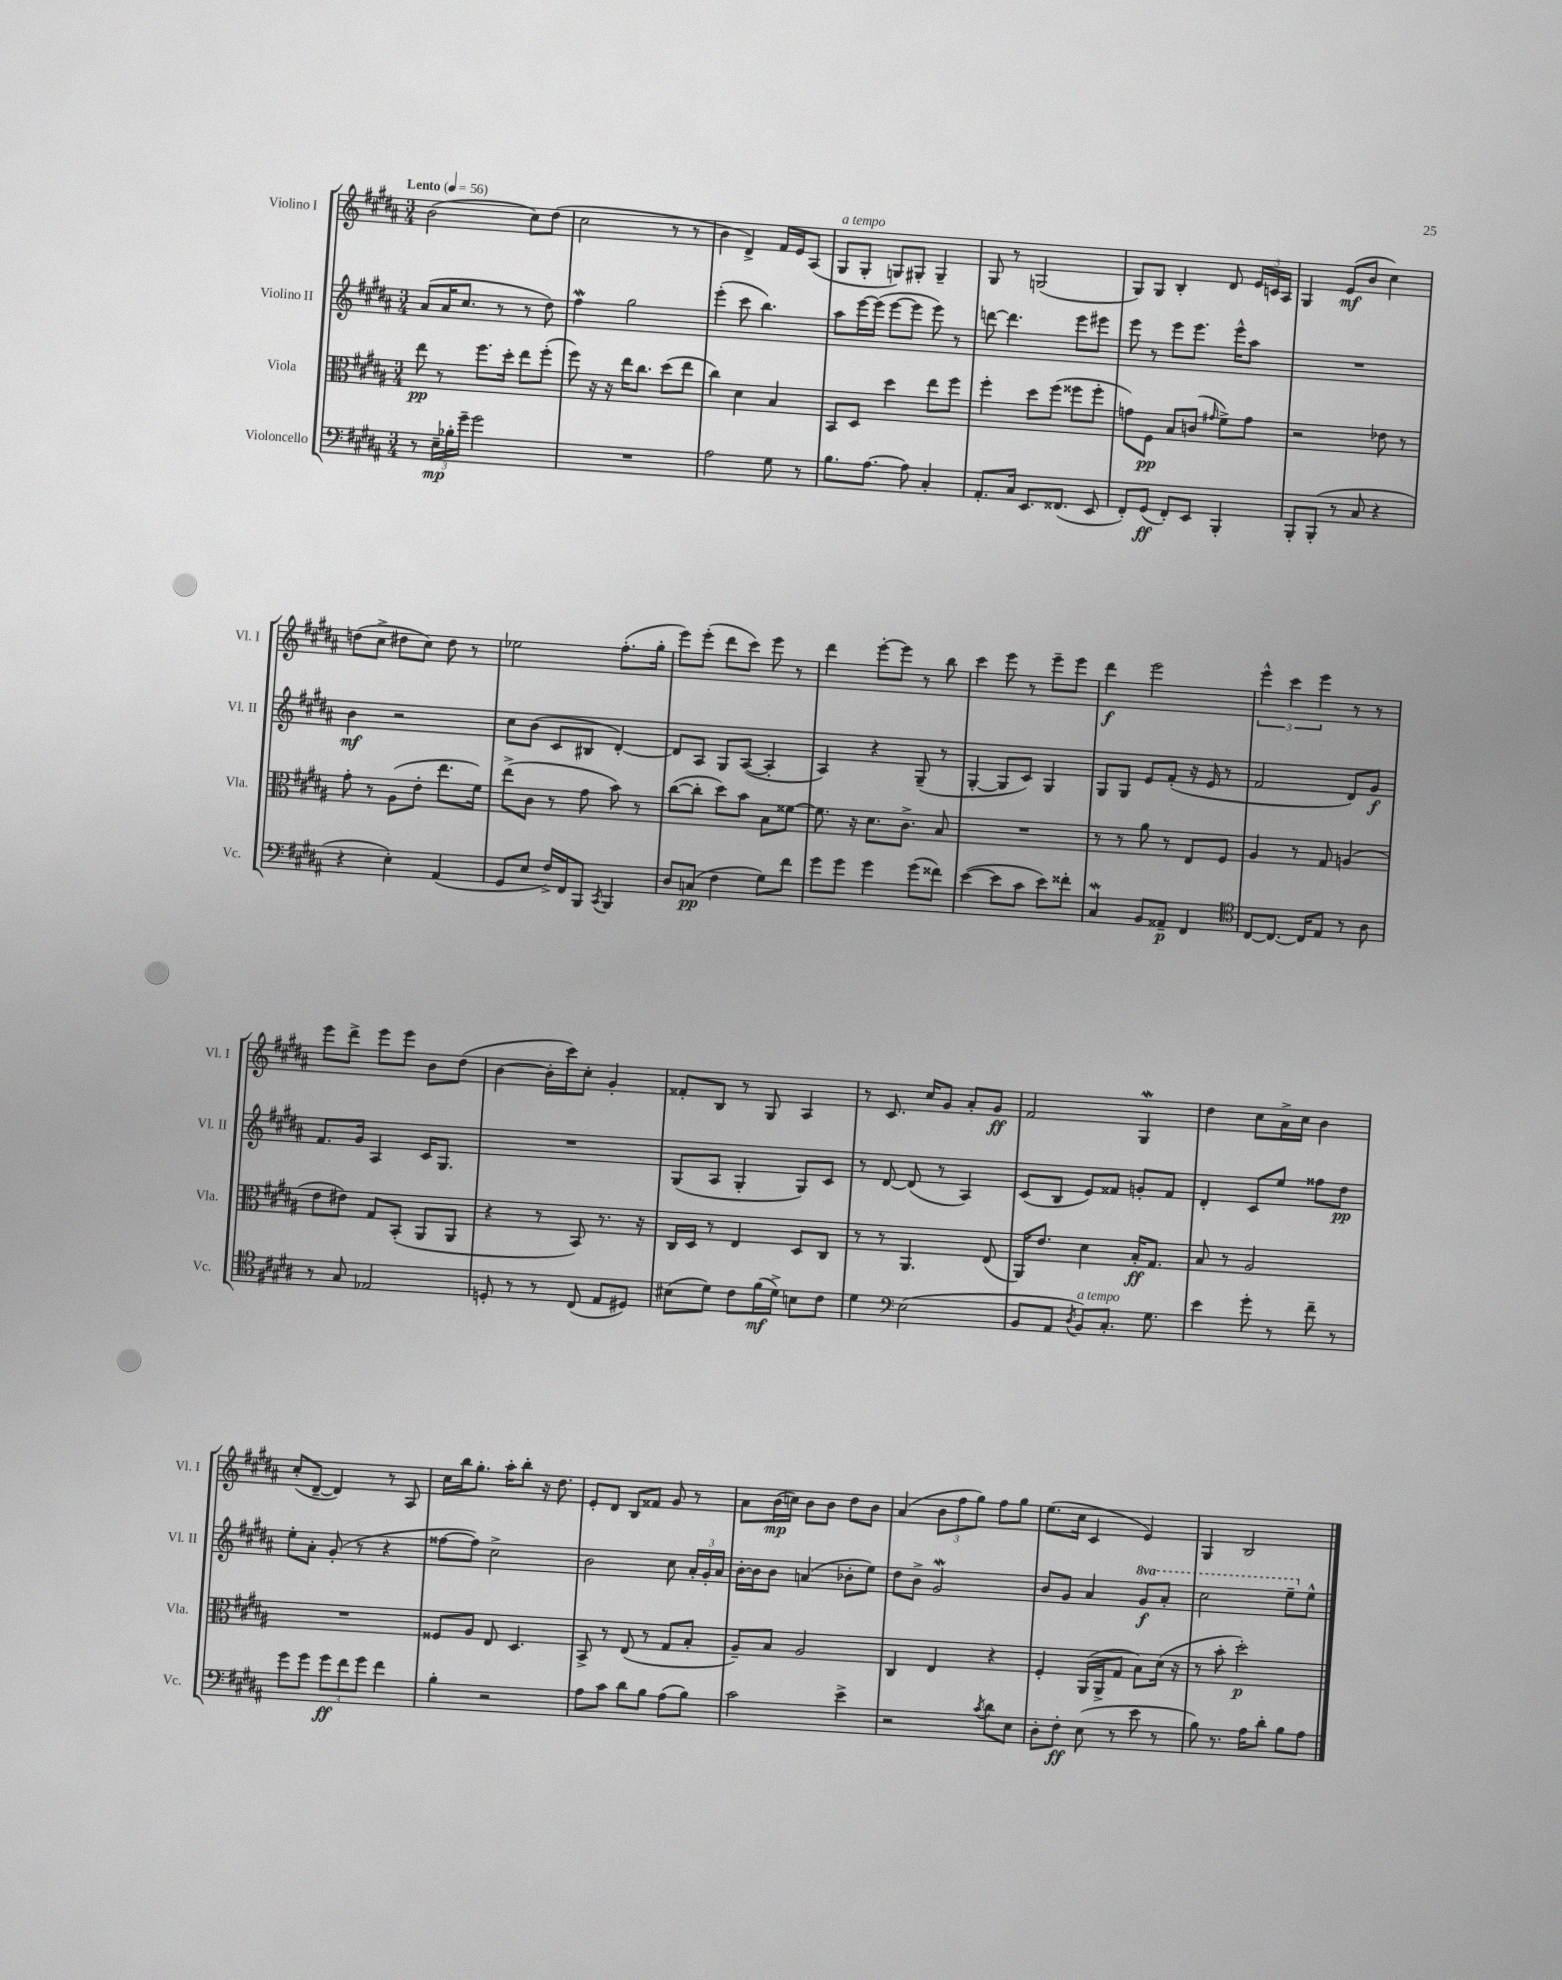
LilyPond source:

<<
\new StaffGroup <<
\new Staff = "s0" \with { instrumentName = "Violino I" shortInstrumentName = "Vl. I" } {
    \clef treble \key b \major \numericTimeSignature \time 3/4 \tempo "Lento" 4 = 56
    \autoBeamOff b'2( cis''8[) dis''8]( |
    cis''2 r8 r8 |
    b'4 dis'4->) fis'16[ e'16 ais8]( |
    gis8[^\markup { \italic "a tempo" } gis8]-. g8[) gis8]-. gis4-- |
    gis8 r8 g2( |
    gis8[) gis8] b4-. dis'8 \tuplet 3/2 { e'16[ c'16 ais16] } |
    gis4 e'8[\mf( b'8] cis''4) |
    d''8[( cis''8]-> dis''8[ cis''8]) dis''8 r8 |
    ees''2 fis''8.[-.( gis''16]-. |
    e'''8[) e'''8]-.( dis'''8[ cis'''8]) e'''8 r8 |
    dis'''4 e'''8[~-. e'''8] r8 b''8 |
    cis'''4 e'''8 r8 e'''8[-- e'''8] |
    dis'''4\f e'''2 |
    \tuplet 3/2 { e'''4-^ cis'''4 e'''4 } r8 r8 |
    e'''8[ dis'''8]-> e'''8[ e'''8] b'8[ dis''8]( |
    b'4~ b'16[-. cis'''16) cis''8]-. gis'4-. |
    fisis'8[-. b8] r8 gis8 ais4 |
    r8 cis'8. cis''16[ gis'8] ais'8[-. gis'8]\ff |
    fis'2 gis4\mordent |
    dis''4 cis''8[ ais'16-> cis''16] b'4 |
    cis''8[-.( dis'8]~-- dis'4) r8 ais8 |
    cis''16[ b''16 gis''8.]-. ais''16[-. b''8]-. r16 dis''8. |
    e'8[-. dis'8] b8[ fisis'8] gis'8 r8 |
    ais'8[ b'16\mp( c''16]) b'8[ b'8] dis''8[ b'8] |
    ais'4( \tuplet 3/2 { b'8[ fis''8 gis''8]) } fis''8[ gis''8] |
    e''8.[( cis''16] cis'4 e'4) |
    gis4 b2 \bar "|." |
}
\new Staff = "s1" \with { instrumentName = "Violino II" shortInstrumentName = "Vl. II" } {
    \clef treble \key b \major \numericTimeSignature \time 3/4 \set Staff.ottavationMarkups = #ottavation-simple-ordinals
    \autoBeamOff ais'8[( ais'16 cis''8.] r8 r8 dis''8) |
    fis''4\mordent gis''2 |
    e'''4-.( cis'''8 b''4.) |
    ais''8[ e'''16~ e'''16]( e'''8[~ e'''8] e'''8) r8 |
    d'''8~ d'''4. e'''8[ eis'''8] |
    e'''8 r8 e'''8[ e'''8.] e'''16[-^ ais''8] |
    R2. |
    b'4\mf r2 |
    cis''8[ b'8]( cis'8[ bis8] dis'4~-.) |
    dis'8[ ais8] gis8[ ais8]~( ais4-. |
    ais4) r4 gis8--( r8 |
    gis4~-. gis8[ cis'8]) gis4 |
    gis8[ gis8] e'8[ fis'8]-.( r16 e'16 r8 |
    fis'2 dis'8[) gis'8]\f |
    fis'8.[ gis'16] ais4 cis'16[ gis8.] |
    R2. |
    gis8[( ais8] gis4-. gis8[) cis'8] |
    r8 dis'8~ dis'8( r8 ais4) |
    cis'8[( b8] e'8[) fisis'8] g'8[-. fisis'8] |
    dis'4-. cis'8[ e''8] fisis''8[ dis''8]\pp |
    e''8[-. ais'8]-. gis'8-.( r8 r4 |
    fisis''8[~ fisis''8]) cis''2-> |
    b'2 cis''8 \tuplet 3/2 { ais'16[-. gis'16-. ais'16] } |
    b'16[~-. b'16 b'8] a'4( bes'8[-. e''8]) |
    dis''8[ b'8]-> gis'2\mordent |
    b'8[ gis'8] ais'4 \ottava #1 gis''8[\f ais''8]-. |
    cis'''2 e'''8[-- \ottava #0 e''8]-^ \bar "|." |
}
\new Staff = "s2" \with { instrumentName = "Viola" shortInstrumentName = "Vla." } {
    \clef alto \key b \major \numericTimeSignature \time 3/4
    \autoBeamOff e''8\pp r8 fis''8.[ dis''16]-. e''8[ fis''8]-.( |
    fis''8) r16 r16 e''16[ cis''8.] dis''8[( e''8] |
    cis''4) dis'4 b4 |
    b,8[ dis8] dis''4 e''8[ fis''8] |
    fis''4-. dis''8[ fis''8]( fisis''8[ fisis''8]-. |
    g'8[) fis8]\pp b8[ c'8]( \grace { gis'16 } fis'8[->) gis'8] |
    r2 ees'8 r8 |
    gis'8-. r8 ais8[( e'8]-. e''8.[ fis'16]) |
    e''8[->( cis'8] r8 gis'8 b'8) r8 |
    cis''8[~( cis''8]-. dis''8[) b'8] b8[ fisis'8]~ |
    fisis'8. r16 dis'8.[ cis'8.]-> b8 |
    R2. |
    r8 r8 ais'8 r8 e8[ fis8] |
    ais4 r8 gis8 a4( |
    e'8[ eis'8]) gis8[ b,8]-.( ais,8[ ais,8] |
    r4 r8 b,8) r8. r16 |
    cis16[ dis16] r8 e4 dis8[ cis8] |
    r8 r8 ais,4. e8( |
    ais,16[) e'8.] dis'4 b16[-.\ff gis8.] |
    b8 r8 ais2 |
    R2. |
    fisis8[ ais8] e8 dis4. |
    b,8-> r8 e8( r8 gis8[ b8]-. |
    ais8[--) b8] ais2 |
    cis4 e4 r4 |
    fis4-. ais,16[( ais,16-> gis8] b8[) dis'16]( r16 |
    r8 b'8-. dis''2-.\p) \bar "|." |
}
\new Staff = "s3" \with { instrumentName = "Violoncello" shortInstrumentName = "Vc." } {
    \clef bass \key b \major \numericTimeSignature \time 3/4
    \autoBeamOff r8 \tuplet 3/2 { e16[--\mp bes16-. gis'16]-- } gis'2 |
    R2. |
    ais2 gis8 r8 |
    b8.[ ais8.]~ ais8 cis4-. |
    ais,8.[-. cis16] e,8.[ fisis,8.]( e,8 |
    fis,8[-.) gis,8]\ff( fis,8[-.) e,8] b,,4-. |
    b,,8[-. b,,8]-.( r8 cis8 r4 |
    r4 e4-.) ais,4( |
    gis,8[ e8] fis16[->) fis,16 b,,8] \acciaccatura { cis,8 } b,,4 |
    dis8[ c8]\pp( fis4 gis8[) fis'8] |
    gis'8[ gis'8] gis'4 gis'8[( fisis'8]) |
    e'4~( e'8[ cis'8] e'8[) fisis'8]-. |
    cis4\mordent b,8[ aisis,8]--\p fis,4 |
    \clef tenor cis8[~ cis8.]~ cis16[ e8] r8 ais8 |
    r8 gis8 ees2 |
    d8-. r8 r8 cis8( e8[ dis8]) |
    bis8[( dis'8]) cis'8[ fis'16\mf( dis'16]->) b8[ cis'8] |
    dis'4 \clef bass e2( |
    b,8[ ais,8] \acciaccatura { dis8 } b,8[^\markup { \italic "a tempo" }) cis8.]-. gis8. |
    e'4 gis'8-. r8 fis'8-- r8 |
    gis'8[ gis'8] \tuplet 3/2 { gis'8[\ff fis'8 gis'8] } fis'4 |
    b4-. r2 |
    ais8[ cis'8] dis'8[ b8] ais8[( b8]) |
    cis'2 e'4-> |
    r2 \acciaccatura { cis'8 } dis'8[ e8] |
    dis8[-. fis8]-.\ff e8( r8 e'8 r8 |
    b8) r8. ais16[ dis'8]-. b8[ ais8] \bar "|." |
}
>>
>>
\layout { \context { \Score \remove "Bar_number_engraver" } }
